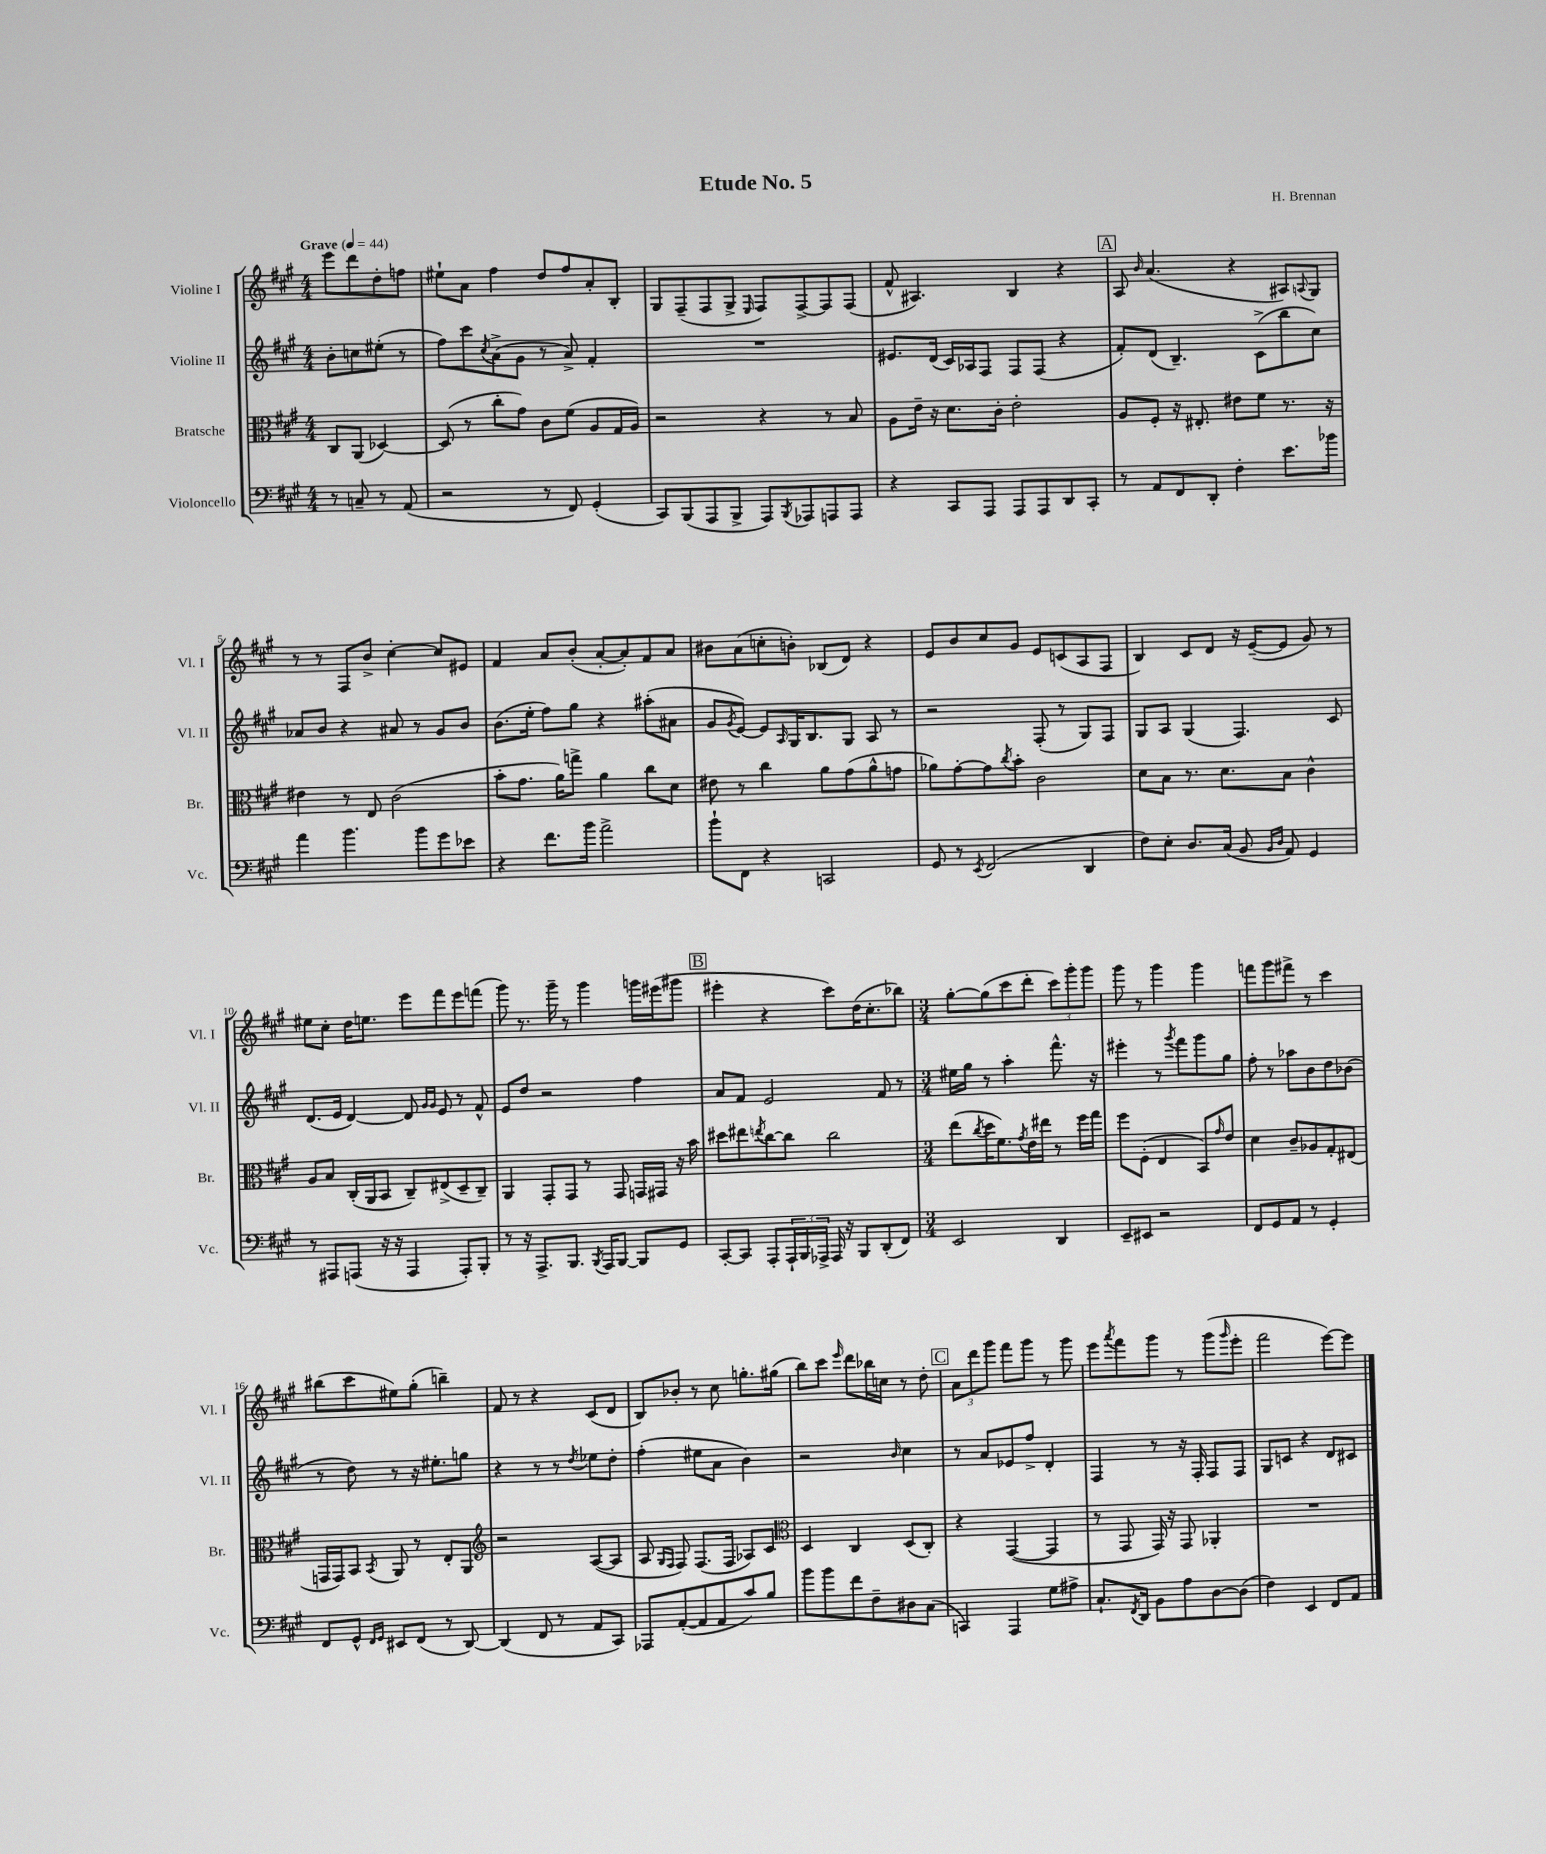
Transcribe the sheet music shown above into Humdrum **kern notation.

**kern	**kern	**kern	**kern
*staff4	*staff3	*staff2	*staff1
*clefF4	*clefC3	*clefG2	*clefG2
*k[f#c#g#]	*k[f#c#g#]	*k[f#c#g#]	*k[f#c#g#]
*M4/4	*M4/4	*M4/4	*M4/4
*MM44	*MM44	*MM44	*MM44
8r	8C#	8b'	8eee
8C~	(8AA	8cc	8ddd
8r	[4D-)	(8ee#'	8dd'
(8AA	.	8r	8ff
=	=	=	=
2r	(8D-]	8ff#)	8ee#`
.	8r	8ccc#	8a
.	.	8qcc#	.
.	8cc#'	(8a^	4ff#
.	8g#)	8g#	.
8r	8c#	8r	8dd
8FF#)	(8f#	8a^)	8ff#
(4GG#'	8A	4f#'	8a'
.	16G#	.	8B'
.	16A)	.	.
=	=	=	=
8CC#)	2r	1r	8G#
(8BBB	.	.	(8F#~
8AAA	.	.	8F#
8BBB^	.	.	8G#^
.	.	.	16qqE
8AAA)	4r	.	8F#)
8qBBB	.	.	.
8AAA-	.	.	[8F#^
8AAA	8r	.	8F#]
8AAA	8B	.	(8F#
=	=	=	=
4r	8A	8.e#	8f#^^
.	16e~	.	4.A#)
.	16r	(16d	.
8CC#	8.d	16c#)	.
.	.	16A-	.
8AAA	.	8F#	.
.	16c#'	.	.
8AAA	2e'	8F#	4B
8AAA	.	(8F#	.
8DD	.	4r	4r
8CC#'	.	.	.
=	=	=	=
8r	8A	8f#')	8A
.	.	.	16qqb
8AA	8F#'	(8d	(4.a
8FF#	16r	4.B~)	.
.	8.E#'	.	.
8DD'	.	.	.
4F#'	8e#	.	4r
.	8f#	(8c#^	.
8.e	8.r	8bb	8A#)
.	.	.	8qqA
.	.	8cc#)	8G#
16b-	16r	.	.
=	=	=	=
4a	4e#	8a-	8r
.	.	8b	8r
4.b	8r	4r	8F#
.	8E	.	8b^
.	(2c#	8a#	[4cc#'
8b	.	8r	.
8g#	.	8g#	8cc#]
8e-	.	8b	8e#
=	=	=	=
4r	8b'	(8.b	4f#
.	8.g#	.	.
.	.	16ee'	.
8.f#	.	8ff#)	8a
.	16a)	.	.
.	8gg^	8gg#	(8b'
16b	.	.	.
2a^	4a	4r	[8a'
.	.	.	8a'])
.	8cc#	(8aa#'	8f#
.	8d	8a#	8a
=	=	=	=
8b`	8e#	8g#	8b#
.	.	8qg#	.
8FF#	8r	[8e)	(8a
4r	4cc#	8e]	8cc'
.	.	16qqA	.
.	.	16G#	8b')
.	.	8.B	.
2CC	8a	.	(8B-
.	(8g#	8G#	8d)
.	8a^^	8A	4r
.	8g	8r	.
=	=	=	=
8GG#	8a-)	2r	8e
8r	[8g#'	.	8b
8qEE	.	.	.
(2FF#	8g#]	.	8cc#
.	8qcc#	.	.
.	8b'	.	8g#
.	2c#	(8F#'	8e
.	.	8r	(8c
4DD	.	8G#)	8A
.	.	8F#	8F#
=	=	=	=
8F#)	8d	8G#	4B)
8E'	8B	8A	.
8.D	8.r	(4G#	8c#
.	.	.	8d
(16C#	8.d	.	.
8BB	.	4.F#)	16r
.	.	.	([16e~
16qqBB	.	.	.
16qqD	.	.	.
8AA)	8B	.	8e]
4GG#	4c#^^	.	8g#)
.	.	8c#	8r
=	=	=	=
8r	8A	(8.d	8ee#
8AAA#	8B	.	8cc#'
.	.	16e	.
(8AAA	(16C#'	[4d)	16dd
.	16AA	.	8.ee
16r	8BB	.	.
16r	.	.	.
4AAA	8C#~)	8d]	8eee
.	.	16qqg#	.
.	.	16qqg#	.
.	(8E#^	8e	8fff#
8AAA')	8D~	8r	8eee
8BBB'	8C#~)	8f#^^	(8fff
=	=	=	=
8r	4AA	8e	8ggg#)
16r	.	8dd	8.r
8.AAA^	.	.	.
.	8GG#'	2r	.
.	.	.	16ggg#~
8.BBB	8GG#	.	8r
.	8r	.	4ggg#
8qBBB	.	.	.
16AAA	.	.	.
[8BBB	8GG#	.	.
8BBB]	16GG	4ff#	16ggg
.	16GG#	.	(16eee#
8GG#	16r	.	8ggg#
.	16b	.	.
=	=	=	=
[8CC#'	8dd#	8a	4eee#'
8CC#]	8ee#	8f#	.
.	8qee	.	.
8AAA'	[8cc#	2e	4r
24AAA`	8cc#]	.	.
24BBB	.	.	.
24AAA-^	.	.	.
16AAA-	2cc#	.	8ccc#)
16r	.	.	.
8BBB	.	.	(16dd
.	.	.	8.cc#'
(8DD'	.	8f#	.
8FF#)	.	8r	8bb-)
=	=	=	=
*M3/4	*M3/4	*M3/4	*M3/4
2EE	(8ee	16ee#	[8gg#'
.	.	16gg#	.
.	8qcc#	.	.
.	16dd	8r	(8gg#]
.	8.f#)	.	.
.	.	4aa'	8ccc#
.	8qg#	.	.
.	16e	.	8ddd'
.	16ee#	.	.
4DD	8r	8.fff#^^	12ccc#)
.	.	.	12ggg#'
.	16ff#	.	.
.	.	.	12ggg#
.	16gg#	16r	.
=	=	=	=
8EE~	8ff#	4eee#'	8ggg#
8EE#	(8F#'	.	8r
2r	4E	8r	4ggg#
.	.	8qggg#	.
.	.	8fff#	.
.	8BB)	8ggg#	4ggg#
.	16qqg#	.	.
.	8e	8gg#	.
=	=	=	=
8FF#	4d	8ff#'	8fff
8GG#	.	8r	8ggg#
8AA	8c#~	8aa-	8fff#^
8r	8A-	8b	8r
4GG#'	8G#'	8dd	4ccc#
.	(8E#	(8b-	.
=	=	=	=
8FF#	16GG	8r	(8bb#
.	16GG)	.	.
8GG#^^	8BB	8dd)	8ccc#
16qqFF#	.	.	.
16qqGG#	8qBB	.	.
8EE#	8AA	8r	8ee#)
(8FF#	8r	16r	(8gg#'
.	.	8.ee#'	.
8r	8E'	.	4bb~)
[8DD)	8AA	8gg	.
=	=	=	=
*	*clefG2	*	*
(4DD]	2r	4r	8f#
.	.	.	8r
8FF#	.	8r	4r
8r	.	8r	.
.	.	8qdd	.
8AA	([8A	8ee-	(8c#
8CC#)	8A]	8dd'	8d
=	=	=	=
8AAA-	8A	(4ff#'	8B)
.	16qqG#	.	.
.	16qqF#	.	.
([8AA'	8F#)	.	8b-'
8AA]	(8.F#	8ee#	8r
8AA	.	8a	8cc#
.	16F#	.	.
8c#)	8A-)	4b)	8.gg'
8B	8c#	.	.
.	.	.	(16gg#
=	=	=	=
*	*clefC3	*	*
8b	4D	2r	8bb)
8b	.	.	8ccc#
.	.	.	16qqeee
8f#	4C#	.	8ddd
8F#~	.	.	16bb-
.	.	.	16cc
.	.	16qqb	.
8D#	(8D	4cc#	8r
(8C#	8C#')	.	8dd'
=	=	=	=
4CC)	4r	8r	12a
.	.	.	12ddd
.	.	8a	.
.	.	.	12ggg#
4AAA	([4GG#	8e-	8fff#
.	.	8ff#^	8ggg#
8G#	4GG#]	4d'	8r
8A#^	.	.	8ggg#
=	=	=	=
8.C#`	8r	4F#	8eee
.	.	.	8qaaa
.	8GG#	.	8fff#
8qFF#	.	.	.
16DD	.	.	.
8BB	16GG#)	8r	8ggg#
.	16r	.	.
8A	8GG#	16r	8r
.	.	16F#'	.
[8D	4AA-'	8F#	(8ggg#
.	.	.	16qqggg#
(8D]	.	8F#	8eee'
=	=	=	=
4F#)	2.r	8G#	2fff#
.	.	8c	.
4EE	.	4r	.
8FF#	.	8d	[8eee)
8AA	.	8c#	8eee]
==	==	==	==
*-	*-	*-	*-
